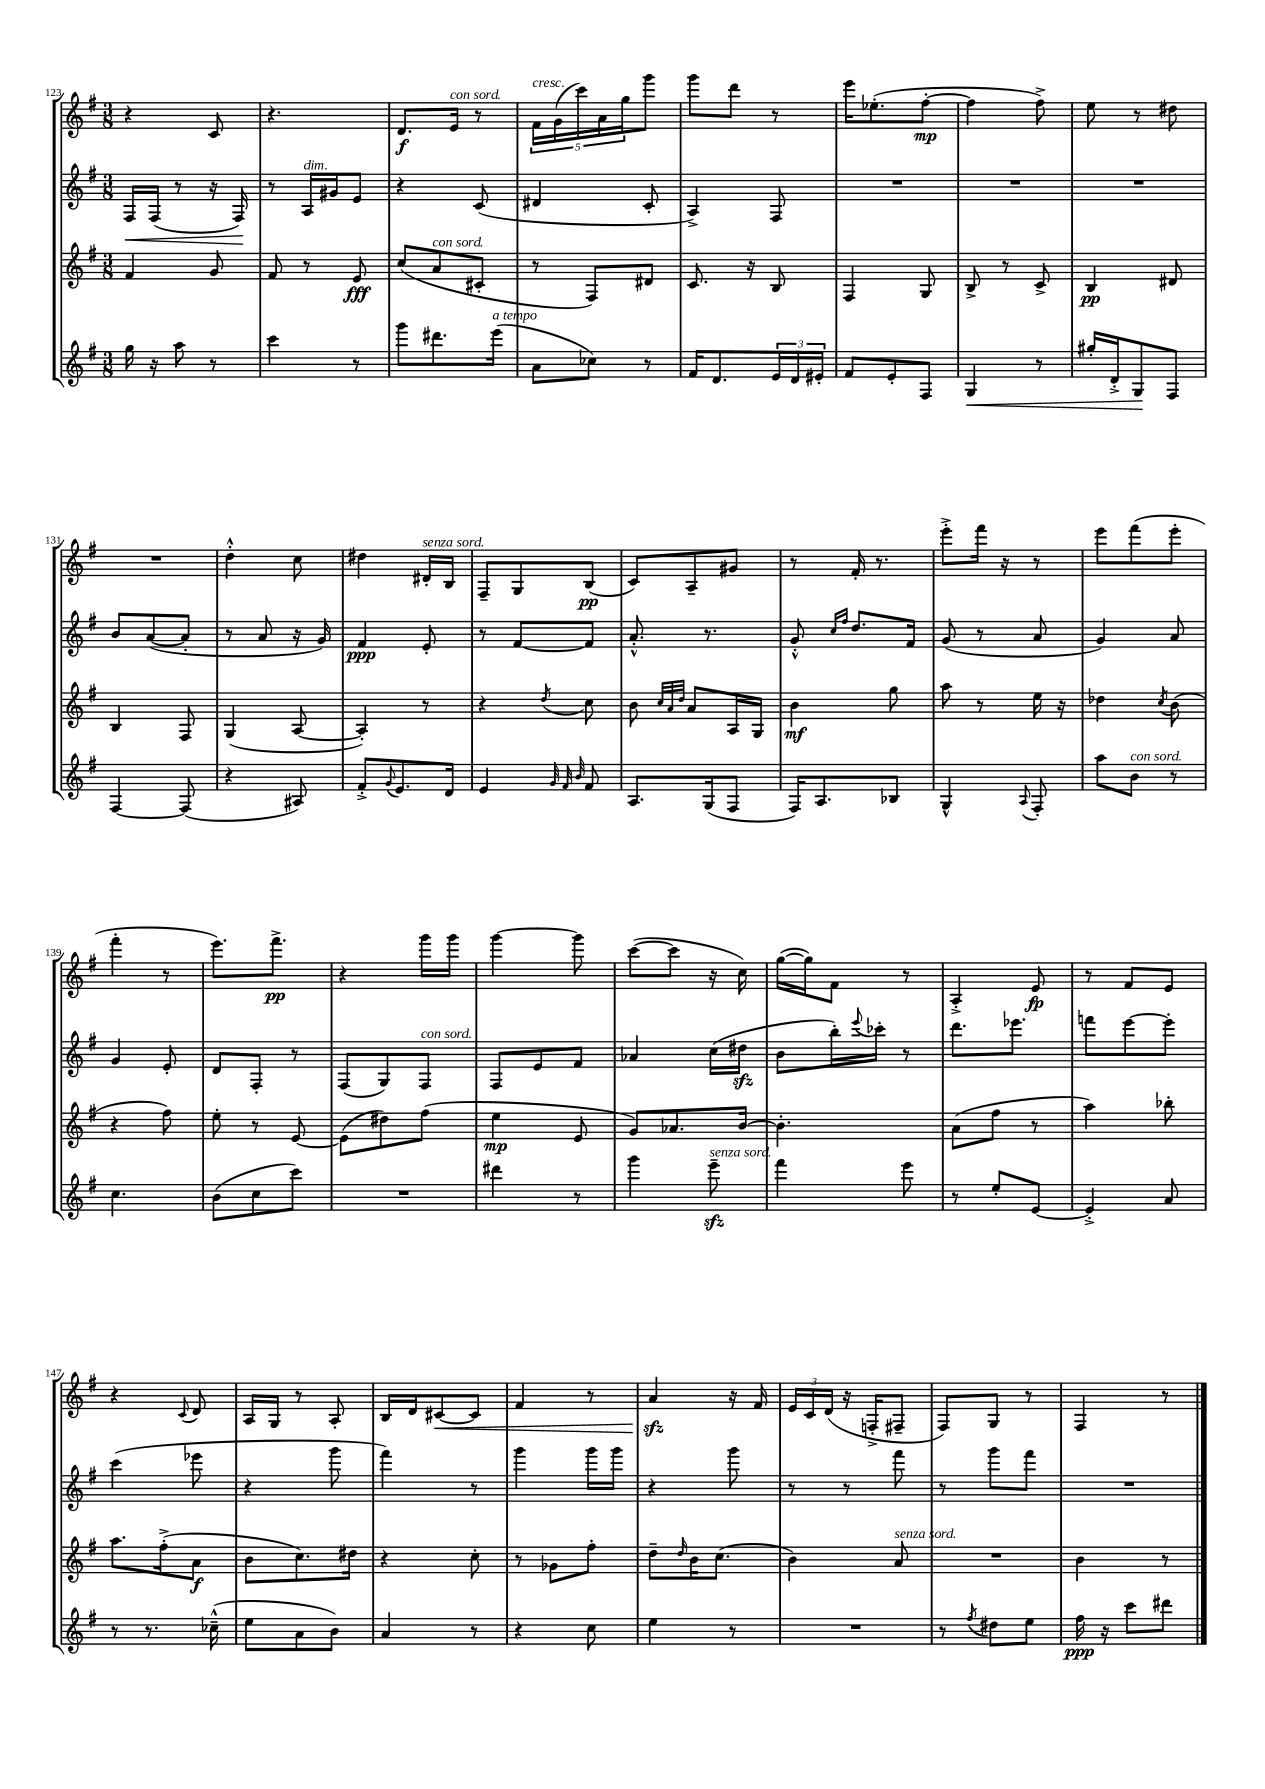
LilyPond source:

<<
\new StaffGroup <<
\new Staff = "s0" {
    \clef treble \key g \major \numericTimeSignature \time 3/8
    r4 c'8 |
    r4. |
    d'8.\f e'16^\markup { \italic "con sord." } r8 |
    \tuplet 5/4 { fis'16^\markup { \italic "cresc." } g'16( c'''16) a'16 g''16 } g'''8 |
    g'''8 d'''8 r8 |
    e'''16 ees''8.-.( fis''8~-.\mp |
    fis''4 fis''8->) |
    e''8 r8 dis''8 |
    R4. |
    d''4-.-^ c''8 |
    dis''4 dis'16-.^\markup { \italic "senza sord." } b16 |
    fis8-- g8 b8\pp( |
    c'8) a8-- gis'8 |
    r8 fis'16-. r8. |
    e'''8-.-> fis'''16 r16 r8 |
    e'''8 fis'''8( e'''8-. |
    fis'''4-. r8 |
    e'''8.) fis'''8.->\pp |
    r4 g'''16 g'''16 |
    g'''4~ g'''8 |
    c'''8~( c'''8 r16 c''16) |
    g''16~( g''16) fis'8 r8 |
    a4-.-> e'8\fp |
    r8 fis'8 e'8 |
    r4 \appoggiatura { c'8 } d'8 |
    a16 g16 r8 a8-. |
    b16 d'16 cis'8~\< cis'8 |
    fis'4 r8 |
    a'4\sfz\! r16 fis'16 |
    \tuplet 3/2 { e'16 c'16 d'16( } r16 f16-.-> fis8-- |
    fis8) g8 r8 |
    fis4 r8 \bar "|." |
}
\new Staff = "s1" {
    \clef treble \key g \major \numericTimeSignature \time 3/8
    fis16\< fis16( r8 r16 fis16\!) |
    r8 a16^\markup { \italic "dim." } gis'16 e'8 |
    r4 c'8( |
    dis'4 c'8-. |
    a4->) fis8 |
    R4. |
    R4. |
    R4. |
    b'8 a'8~( a'8-. |
    r8 a'8 r16 g'16) |
    fis'4\ppp e'8-. |
    r8 fis'8~ fis'8 |
    a'8.-.-^ r8. |
    g'8-.-^ \grace { c''16 fis''16 } d''8. fis'16 |
    g'8( r8 a'8 |
    g'4) a'8 |
    g'4 e'8-. |
    d'8 fis8-. r8 |
    fis8( g8) fis8^\markup { \italic "con sord." } |
    fis8 e'8 fis'8 |
    aes'4 c''16( dis''16\sfz |
    b'8 b''16-.) \appoggiatura { e'''8 } ces'''16-. r8 |
    d'''8. ees'''8. |
    f'''8 e'''8~ e'''8-. |
    c'''4( ees'''8 |
    r4 g'''8 |
    fis'''4) r8 |
    g'''4 g'''16 g'''16 |
    r4 g'''8 |
    r8 r8 fis'''8 |
    r8 g'''8 fis'''8 |
    R4. \bar "|." |
}
\new Staff = "s2" {
    \clef treble \key g \major \numericTimeSignature \time 3/8
    fis'4 g'8 |
    fis'8 r8 e'8\fff |
    c''8( a'8^\markup { \italic "con sord." } cis'8-. |
    r8 fis8) dis'8 |
    c'8. r16 b8 |
    fis4 g8 |
    b8-> r8 c'8-> |
    b4\pp dis'8 |
    b4 fis8 |
    g4( a8~ |
    a4-.) r8 |
    r4 \acciaccatura { d''8 } c''8 |
    b'8 \grace { c''32 a'32 d''32 } a'8 a16 g16 |
    b'4\mf g''8 |
    a''8 r8 e''16 r16 |
    des''4 \acciaccatura { c''8 } b'8( |
    r4 fis''8) |
    e''8-. r8 e'8~ |
    e'8( dis''8) fis''8( |
    e''4\mp e'8 |
    g'8) aes'8. b'16~ |
    b'4.-. |
    a'8( fis''8 r8 |
    a''4) bes''8-. |
    a''8. fis''16-.->( a'8\f |
    b'8 c''8.) dis''16 |
    r4 c''8-. |
    r8 ges'8 fis''8-. |
    d''8-- \grace { d''16 } b'16 c''8.( |
    b'4) a'8^\markup { \italic "senza sord." } |
    R4. |
    b'4 r8 \bar "|." |
}
\new Staff = "s3" {
    \clef treble \key g \major \numericTimeSignature \time 3/8
    g''16 r16 a''8 r8 |
    c'''4 r8 |
    g'''8 dis'''8. e'''16^\markup { \italic "a tempo" }( |
    a'8 ces''8) r8 |
    fis'16 d'8. \tuplet 3/2 { e'16 d'16 eis'16-. } |
    fis'8 e'8-. fis8 |
    g4\< r8 |
    gis''16-. d'16-.-> g8\! fis8 |
    fis4~ fis8( |
    r4 ais8) |
    fis'8-.-> \appoggiatura { g'8 } e'8. d'16 |
    e'4 \grace { g'32 fis'32 b'32 } fis'8 |
    a8. g16( fis8 |
    fis16) a8. bes8 |
    g4-^ \appoggiatura { a8 } fis8-. |
    a''8 b'8^\markup { \italic "con sord." } r8 |
    c''4. |
    b'8( c''8 c'''8) |
    R4. |
    dis'''4 r8 |
    g'''4 e'''8--\sfz^\markup { \italic "senza sord." } |
    fis'''4 e'''8 |
    r8 e''8-. e'8~ |
    e'4-.-> a'8 |
    r8 r8. ces''16---^( |
    e''8 a'8 b'8) |
    a'4 r8 |
    r4 c''8 |
    e''4 r8 |
    R4. |
    r8 \acciaccatura { fis''8 } dis''8 e''8 |
    fis''16\ppp r16 c'''8 dis'''8 \bar "|." |
}
>>
>>
\layout { \context { \Score currentBarNumber = #123 } }
